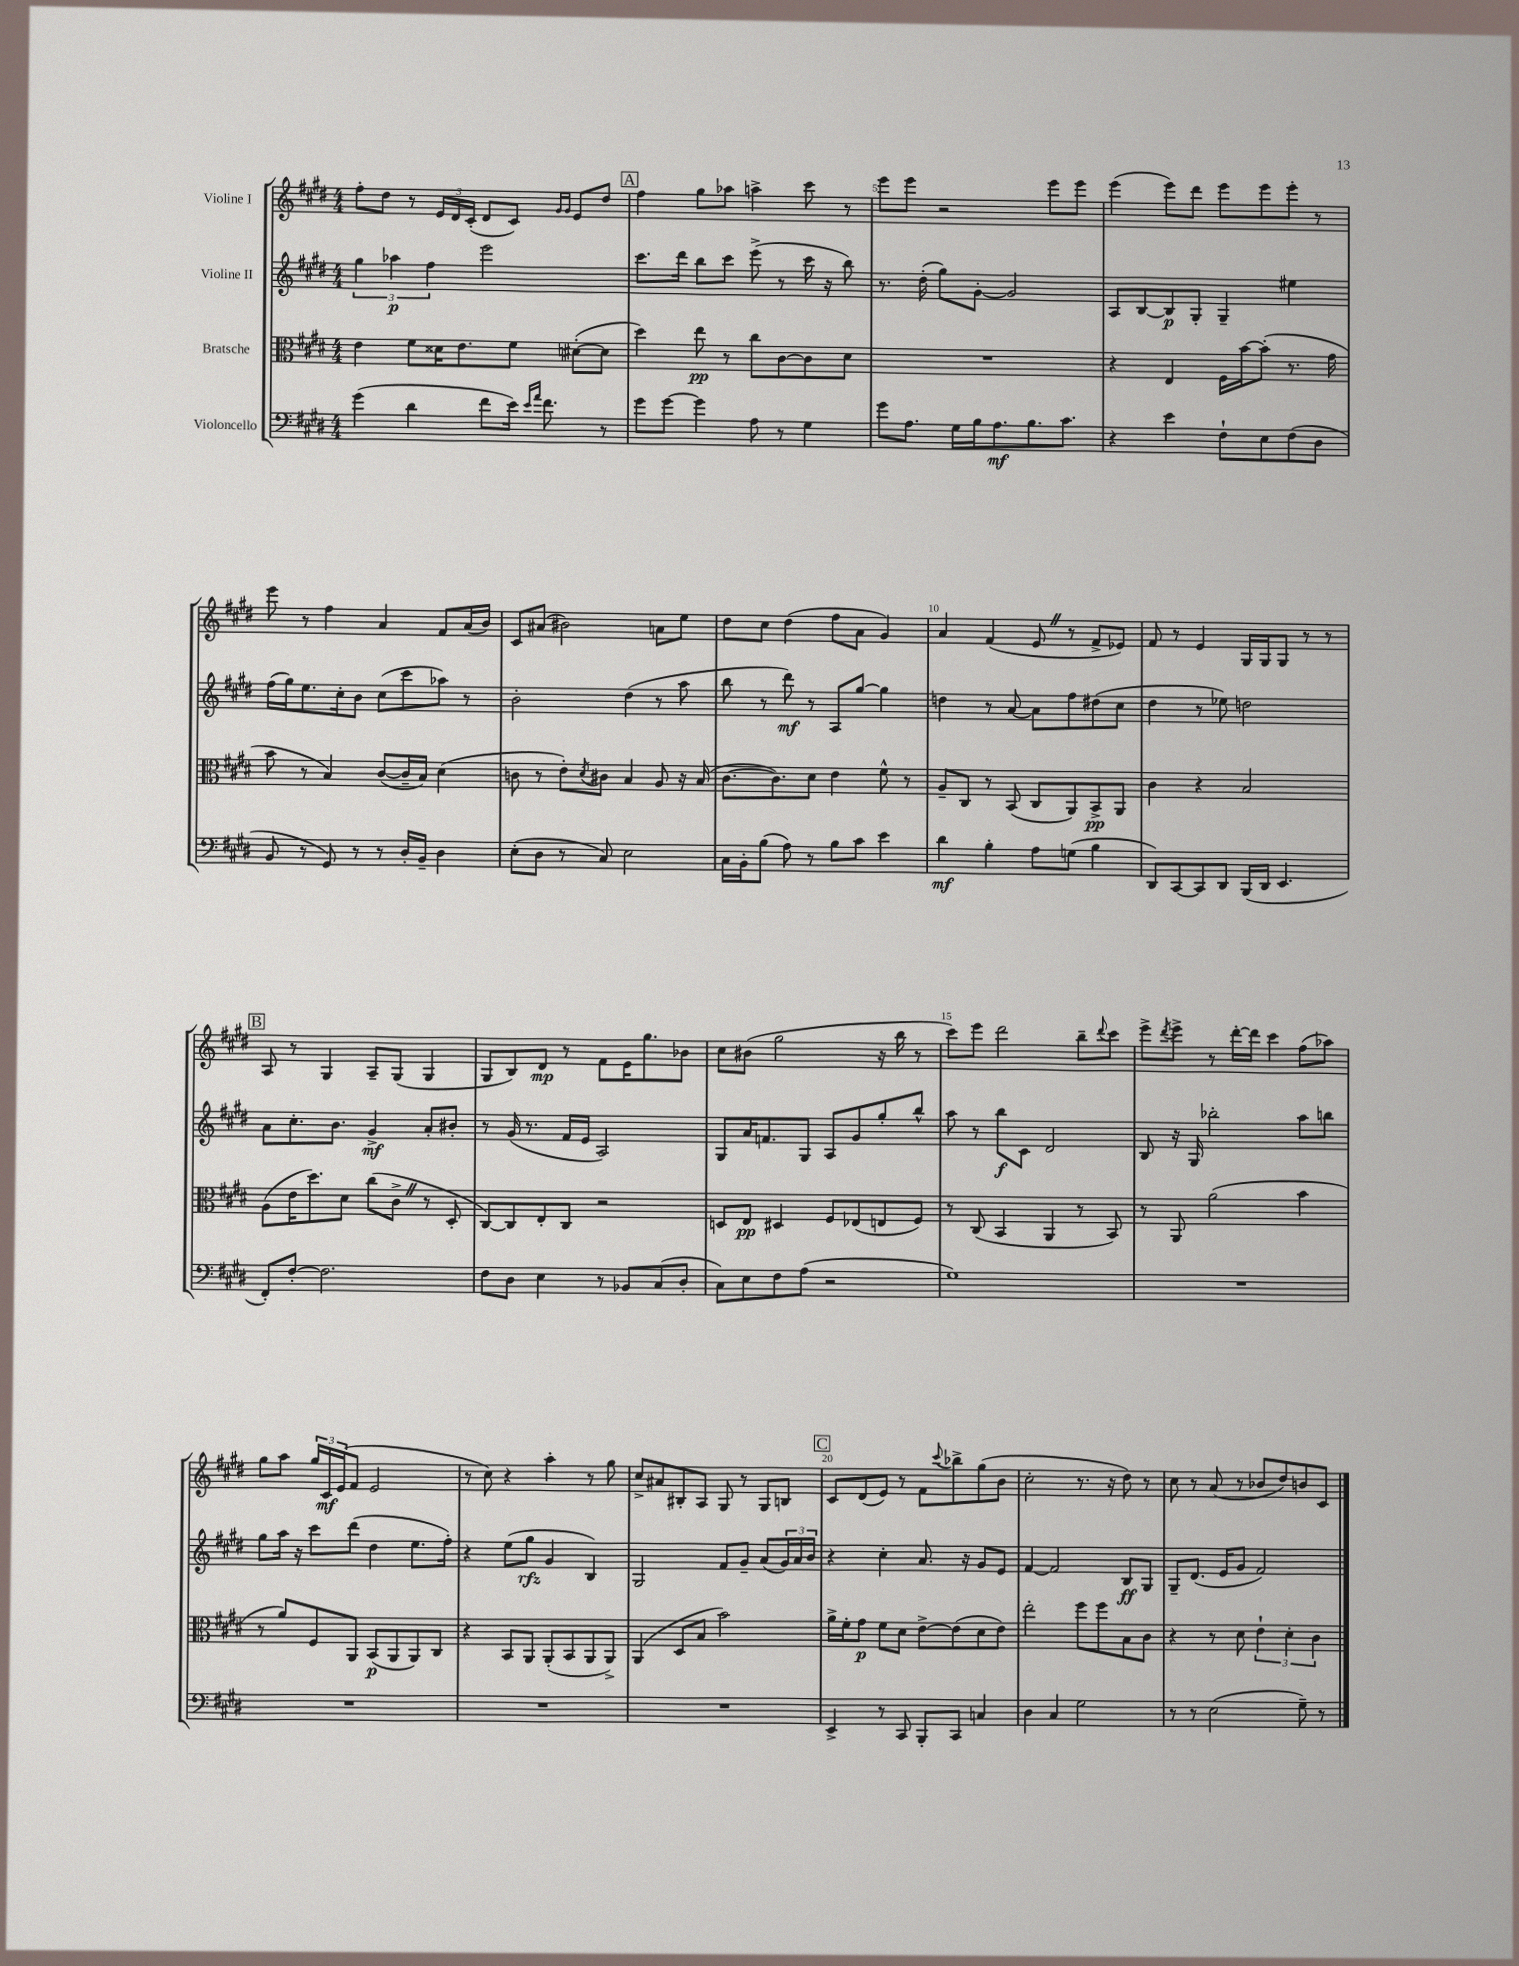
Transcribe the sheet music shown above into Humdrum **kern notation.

**kern	**kern	**kern	**kern
*staff4	*staff3	*staff2	*staff1
*clefF4	*clefC3	*clefG2	*clefG2
*k[f#c#g#d#]	*k[f#c#g#d#]	*k[f#c#g#d#]	*k[f#c#g#d#]
*M4/4	*M4/4	*M4/4	*M4/4
(4g#\	4e\	6gg#\	8ff#'\L
.	.	.	8dd#\J
.	.	6aa-\	.
4d#\	8f#\L	.	8r
.	.	6ff#\	.
.	16d##\K	.	24e/LL
.	.	.	24d#/
.	8.e\	.	.
.	.	.	(24c#'/JJ
8f#\L	.	2eee\	8d#/L
16e\Jk)	8f#\J	.	8c#/J)
16qqe/LL	.	.	.
16qqa/JJ	.	.	.
8.f#\	.	.	.
.	.	.	16qqg#/LL
.	.	.	16qqg#/JJ
.	([8d#'\L	.	8e/L
8r	8d#\]J	.	8dd#/J
=	=	=	=
8g#\L	4dd#\)	8.ccc#\L	4ff#\
[8g#\J	.	.	.
.	.	16ddd#\Jk	.
4g#\]	8ee\	8bb\L	8gg#\L
.	8r	8ccc#\J	8aa-\J
8A\	8cc#\L	(8eee^\	4aa^\
8r	[8c#\	8r	.
4G#\	8c#\]	16ccc#\	8ccc#\
.	.	16r	.
.	8d#\J	8bb\)	8r
=	=	=	=
8g#\L	1r	8.r	8eee\L
8.A\J	.	.	8eee\J
.	.	(16dd#'\	.
.	.	8gg#\L)	2r
16G#\LL	.	.	.
16B\J	.	[8g#'\J	.
8.A\	.	.	.
.	.	2g#/]	.
8.B\	.	.	.
.	.	.	8eee\L
8.c#\J	.	.	.
.	.	.	8eee\J
=	=	=	=
4r	4r	8A/L	(4eee\
.	.	[8B/	.
4e\	4E/	8B/]	8eee\L)
.	.	8G#'/J	8ddd#\J
8F#`\L	16F#\LL	4G#~/	8eee\L
.	[16b\J	.	.
8E\	(8b'\]J	.	8eee\
(8F#\	8.r	4ee#\	8eee'\J
8D#\J	.	.	8r
.	16g#\	.	.
=	=	=	=
8BB/	8b\	(16ff#\LL	8eee\
.	.	16gg#\J)	.
8r	8r	8.ee\	8r
8GG#/)	4B/)	.	4ff#\
.	.	16cc#'\k	.
8r	.	8b\J	.
8r	([8c#/L	(8cc#\L	4a/
16D#'/LL	16c#~/]L	8ccc#\	.
16BB~/JJ	16B/JJ)	.	.
4D#\	(4d#\	8aa-\J)	8f#/L
.	.	8r	(16a/L
.	.	.	16b/JJ)
=	=	=	=
(8E'\L	8c\	2b'\	8c#/L
8D#\J	8r	.	(8a#/J
8r	8e'\L)	.	2b#\)
.	8qd#/	.	.
8C#/)	8c#\J	.	.
2E\	4B/	(4dd#\	.
.	8A/	8r	8a\L
.	16r	8aa\	8ee\J
.	(16B/	.	.
=	=	=	=
16C#\LL	[8.c#\L	8bb\	8dd#\L
16BB'\J	.	.	.
(8B\J	.	8r	8cc#\J
.	8.c#\])	.	.
8A\)	.	8ddd#\)	(4dd#\
8r	8d#\J	8r	.
8B\L	4e\	8A/L	8ff#\L
8c#\J	.	[8gg#/J	8a\J
4e\	8f#^^\	4gg#\]	4g#/)
.	8r	.	.
=	=	=	=
4d#\	8A~/L	4dd\	4a/
.	8C#/J	.	.
4B'\	8r	8r	(4f#/
.	(8BB/	[8a/	.
8A\L	8C#/L	8a\]L	8e/
(8G\J	8AA/)	8ff#\	8r
4B\	8BB^/	(8dd#\	8f#^/L
.	8AA/J	8cc#\J	8e-/J)
=	=	=	=
8DD#/L)	4c#\	4dd#\	8f#/
[8CC#/	.	.	8r
8CC#/]	4r	8r	4e/
8DD#/J	.	8ee-\)	.
(16BBB/LL	2B/	2dd\	16G#/LL
16DD#/JJ	.	.	16G#/J
4.EE/	.	.	8G#/J
.	.	.	8r
.	.	.	8r
=	=	=	=
8FF#'/L)	(8A\L	8a\L	8A/
[8F#'/J	16e\K	8.cc#'\	8r
.	8.dd#\)	.	.
2.F#\]	.	.	4G#/
.	.	8.b\J	.
.	8d#\J	.	.
.	(8cc#\L	4g#^/	8A~/L
.	8c#^\J	.	(8G#/J
.	8r	8a'/L	4G#/
.	8D#'/	8b#'/J	.
=	=	=	=
8F#\L	[8C#/L)	8r	8G#/L
8D#\J	8C#/]	(16g#/	8B/)
.	.	8.r	.
4E\	8E'/	.	8d#/J
.	8C#/J	16f#/LL	8r
.	.	16e/JJ	.
8r	2r	2A/)	8f#\L
8BB-/L	.	.	16e\K
.	.	.	8.gg#\
(8C#/	.	.	.
8D#'/J	.	.	8b-\J
=	=	=	=
8C#\L)	8D/L	8G#/L	8cc#\L
8E\	8E/J	16a/K	(8b#\J
.	.	8.f/	.
8F#\	4D#/	.	2gg#\
(8A\J	.	8G#/J	.
2r	8F#/L	8A/L	.
.	(8E-/	8g#/	.
.	8E/	8gg#'/	16r
.	.	.	16bb\
.	8F#/J)	8bb^^/J	8r
=	=	=	=
1G#)	8r	8aa\	8ccc#\L)
.	(8C#/	8r	8eee\J
.	4BB/	8bb\L	2ddd#\
.	.	8c#\J	.
.	4AA/	2d#/	.
.	8r	.	8bb~\L
.	.	.	8qqddd#/
.	8BB/)	.	8ccc#\J
=	=	=	=
1r	8r	8B/	8eee^\L
.	.	.	8qddd#/
.	8AA/	16r	8eee^\J
.	.	16G#/	.
.	(2a\	2bb-'\	8r
.	.	.	[16ddd#'\LL
.	.	.	16ddd#\]JJ
.	.	.	4ccc#\
.	4b\	8aa\L	(8ff#\L
.	.	8bb\J	8aa-\J)
=	=	=	=
1r	8r	8gg#\L	8gg#\L
.	8a/L)	16aa\Jk	8aa\J
.	.	16r	.
.	8F#/	8ccc#\L	24gg#/LL
.	.	.	24c#/
.	.	.	(24e/J
.	8AA/J	(8ddd#\J	8f#/J
.	(8BB/L	4dd#\	2e/
.	8AA/	.	.
.	8AA/)	8.ee\L	.
.	8C#/J	.	.
.	.	16ff#'\Jk)	.
=	=	=	=
1r	4r	4r	8r
.	.	.	8cc#\)
.	8BB/L	(8ee\L	4r
.	8AA/J	8gg#\J	.
.	(8AA'/L	4g#/	4aa'\
.	8BB/	.	.
.	8AA/	4B/)	8r
.	8AA^/J)	.	8gg#\
=	=	=	=
1r	(4AA/	2G#/	8cc#^/L
.	.	.	8a#/
.	8D#/L	.	8B#'/
.	8B/J	.	8A/J
.	2b\)	8f#/L	8G#/
.	.	8g#~/J	8r
.	.	(8a/L	8G#/L
.	.	24g#/L)	8B/J
.	.	24a/	.
.	.	24b/JJ	.
=	=	=	=
4EE^/	16a^\LL	4r	8c#/L
.	16f#'\J	.	.
.	8g#\J	.	(8d#/
8r	8f#\L	4cc#'\	8e/J)
8CC#/	8d#\J	.	8r
8BBB'/L	[8e^\L	8.a/	8f#\L
.	.	.	8qqccc#/
8CC#/J	(8e\]	.	8bb-^\
.	.	16r	.
4C/	8d#\	8g#/L	(8gg#\
.	8e\J)	8e/J	8b\J
=	=	=	=
4D#\	2ee'\	[4f#/	2cc#'\
4C#/	.	2f#/]	.
2G#\	8ff#\L	.	8.r
.	8ff#\	.	.
.	.	.	16r
.	8B\	8B/L	8dd#\)
.	8c#\J	8G#/J	8r
=	=	=	=
8r	4r	8G#~/L	8cc#\
8r	.	(8.d#/J	8r
(2E\	8r	.	(8a/
.	.	16e/LK	.
.	8d#\	8g#/J	8r
.	6e`\	2f#/)	8b-/L
.	.	.	8dd#/)
.	6d#'\	.	.
8G#~\)	.	.	8b/
.	6c#\	.	.
8r	.	.	8c#/J
==	==	==	==
*-	*-	*-	*-
